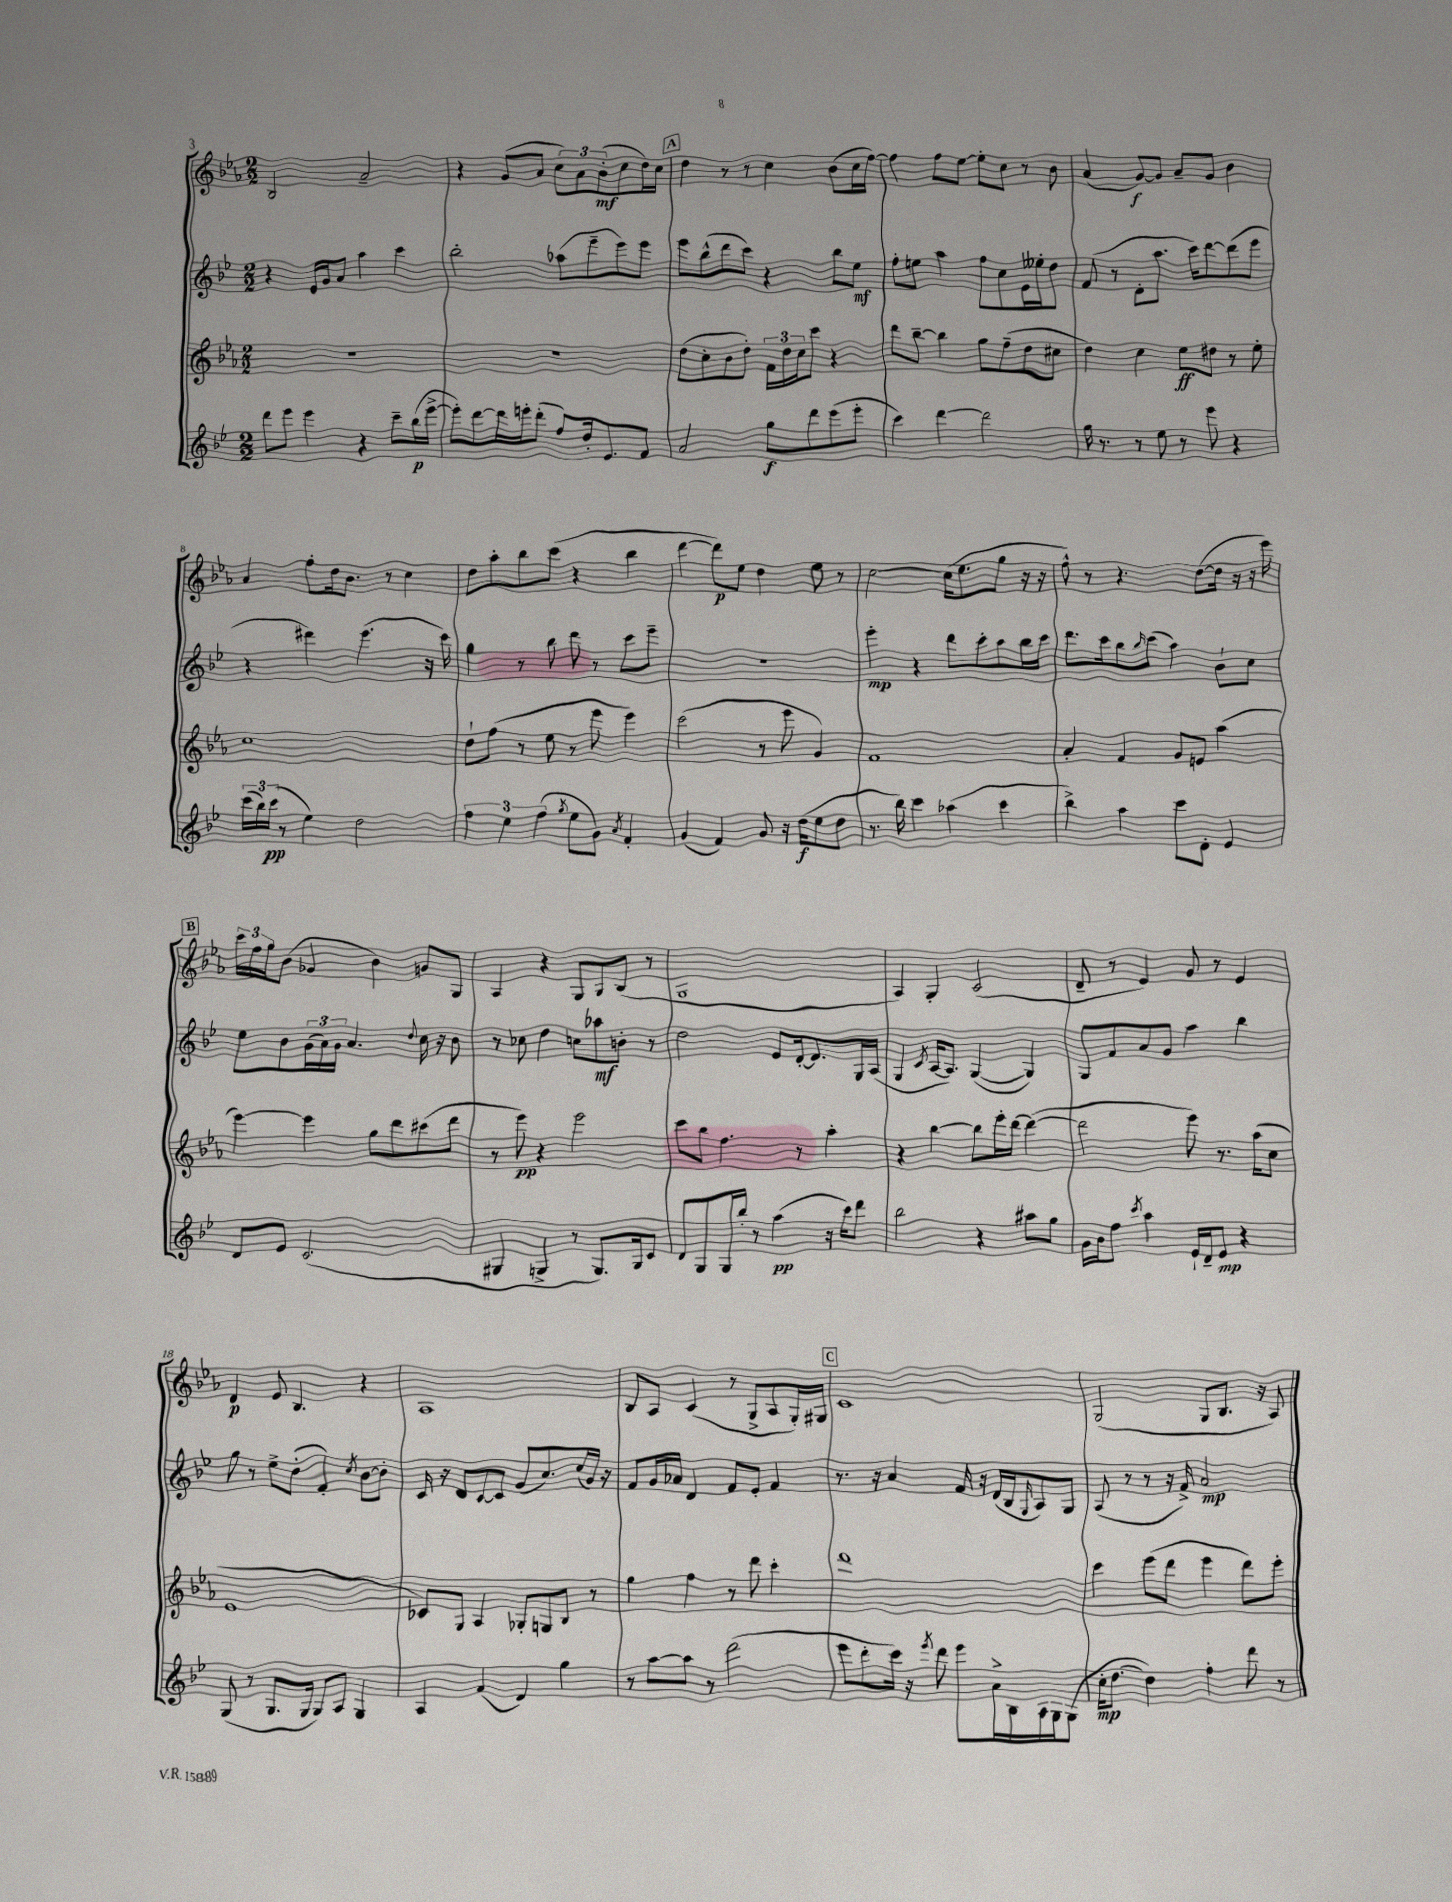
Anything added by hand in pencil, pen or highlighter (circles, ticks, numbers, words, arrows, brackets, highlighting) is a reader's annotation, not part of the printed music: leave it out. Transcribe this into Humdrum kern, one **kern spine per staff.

**kern	**kern	**kern	**kern
*staff4	*staff3	*staff2	*staff1
*clefG2	*clefG2	*clefG2	*clefG2
*k[b-e-]	*k[b-e-a-]	*k[b-e-]	*k[b-e-a-]
*M2/2	*M2/2	*M2/2	*M2/2
8ddd	1r	4r	2B-
8eee-	.	.	.
4eee-	.	16e-	.
.	.	16g	.
.	.	8a	.
4r	.	4aa	2a-~
8ccc~	.	4ccc	.
(16bb-	.	.	.
[16eee-^	.	.	.
=	=	=	=
8eee-'])	1r	2bb-'	4r
[8ddd	.	.	.
16ddd]	.	.	(8g
16eee'	.	.	.
(8ddd'	.	.	8a-
8ff)	.	(8aa-	12cc)
.	.	.	12a-
16dd'	.	8eee-~	.
.	.	.	(12b-'
8.e-	.	.	.
.	.	8eee-)	8cc
8f	.	8eee-	16dd)
.	.	.	16cc
=	=	=	=
2a	(8dd	8eee-	4dd
.	8cc'	(8bb-^^	.
.	8b-	8ddd	8r
.	8dd')	8ccc)	8r
8gg	24f	4r	4cc
.	24dd	.	.
.	24cc	.	.
8ddd	8ccc	.	.
(8eee-	4r	8bb-	(8b-
8eee-'	.	8ee-	16cc
.	.	.	[16ff)
=	=	=	=
4ccc)	8ddd	8ff'	4ff]
.	[8bb-~	8ee	.
[4ddd	4bb-]	4aa	8ff
.	.	.	[8ee-
2ddd]	8gg	8ff	8ee-']
.	(8ff~	8cc	8cc
.	8dd	16e-	8r
.	.	16ee--'	.
.	8cc#	8dd	8b-
=	=	=	=
16gg	4dd)	(8f	(4a-
8.r	.	.	.
.	.	8r	.
8r	4cc	8d'	[8g)
8ee-	.	8.aa	8g]
8r	8ee-	.	8a-~
.	.	16ccc)	.
8eee-	8dd#	[8ddd	8g
4r	8r	(8ddd]	4b-
.	8ee-'	8eee-	.
=	=	=	=
(24ccc	1cc	4r	4a-
24bb-)	.	.	.
(24ccc	.	.	.
8r	.	.	.
4ee-)	.	4ddd#)	8ff'
.	.	.	16dd
.	.	.	8.b-
2dd	.	(4.eee-	.
.	.	.	8r
.	.	.	4cc
.	.	16r	.
.	.	16ccc)	.
=	=	=	=
6ff	8dd`	4gg	8dd
.	(8ff	.	8aa-'
6ee-	.	.	.
.	8r	8r	8bb-
(6ff	.	.	.
.	8ee-	8bb-	(8ccc
8qgg	.	.	.
8ee-	8r	8ddd	4r
8g)	8eee-	8r	.
8qa	.	.	.
4f'	4eee-)	8ccc	4bb-
.	.	8eee-~	.
=	=	=	=
(4g	(2ccc	1r	[4ddd
4f)	.	.	8ddd])
.	.	.	8ee-
8g	8r	.	4dd
16r	8eee-	.	.
(16dd	.	.	.
8ee-	4g)	.	8ee-
8dd	.	.	8r
=	=	=	=
8.r	1f	4eee-'	[2cc
16bb-)	.	.	.
4ccc	.	4r	.
(4aa-	.	8ddd	(16cc]
.	.	.	8.ee-
.	.	8ccc'	.
4ccc	.	8aa	8gg
.	.	16bb-	16r
.	.	16ccc	16r
=	=	=	=
4bb-^)	4a-'	8.ddd	8ff^^)
.	.	.	8r
.	.	16ccc	.
4aa	4f	8bb-	4.r
.	.	16qqbb-	.
.	.	(8ccc	.
8ccc	8g	4aa)	.
8d'	8e	.	([8dd
4e-	(4aa-	8b-`	16dd]
.	.	.	16r
.	.	8cc	16r
.	.	.	16eee-)
=	=	=	=
8d	[4eee-)	8ee-	24ccc
.	.	.	24ff
.	.	.	24gg
8e-	.	8b-	(8b-
(2.c	4eee-]	(24g	4g-
.	.	24a)	.
.	.	24g	.
.	.	4.a	.
.	8gg	.	4b-)
.	8ddd	.	.
.	.	8qqdd	.
.	(8ccc#	16cc	8g
.	.	16r	.
.	8ddd	8b-	8G
=	=	=	=
4G#	8r	8r	4A-
.	8eee-)	8cc-	.
4G^	4r	4dd	4r
8r	2eee-	8cc	8G
8.G)	.	8aa-	8G
.	.	8b'	(8B-
16G	.	.	.
8c	.	8r	8r
=	=	=	=
8d	8ccc	2dd	1G
8G	8bb-	.	.
16G	4.ff	.	.
16bb-'	.	.	.
8r	.	.	.
(4aa	.	8e-	.
.	8r	[16d'	.
.	.	8.d]	.
16r	4aa-'	.	.
16ccc)	.	.	.
8ddd	.	16G	.
.	.	(16A	.
=	=	=	=
2bb-	4r	4G	4A-)
.	.	8qc	.
.	[4bb-	[16A	4G'
.	.	8.A])	.
4r	8bb-]	([4G	(2c
.	16eee-'	.	.
.	[16ddd	.	.
8aa#	(4ddd_	4G])	.
8gg	.	.	.
=	=	=	=
16g	2ddd]	8G	8d~
16b-	.	.	.
8ff	.	8f	8r
8qccc	.	.	.
4aa	.	8a	4e-)
.	.	8g	.
16e-`	8eee-)	4aa	8g
16d~	.	.	.
8e-	8.r	.	8r
4r	.	4bb-	4e-
.	(16aa-	.	.
.	8cc	.	.
=	=	=	=
(8G	1e-	8gg	4d
8r	.	8r	.
8.G	.	8ee-^	8e-
.	.	(8dd'	4.B-
16G	.	.	.
8G)	.	4f')	.
8A	.	.	.
.	.	8qcc	.
4G	.	[8b-	4r
.	.	8b-']	.
=	=	=	=
4A	8c-)	16c	1A-
.	.	16r	.
.	8G	8d	.
(4f	4A-	[8c	.
.	.	8c]	.
4d)	8G-'	(8g	.
.	8G	8.cc)	.
4gg	8B-	.	.
.	.	(16cc	.
.	8r	16g)	.
.	.	16r	.
=	=	=	=
8r	4gg	8f	8B-
[8aa	.	16g	8A-
.	.	16a-	.
8aa]	4ff	4d	(4c
8r	.	.	.
(2ddd	8r	8f	8r
.	8ddd	8e-'	8G^
.	4ccc'	4f	8A-
.	.	.	16G')
.	.	.	16G#
=	=	=	=
8eee-	1ddd	8.r	1c
8ddd'	.	.	.
.	.	16r	.
16ccc)	.	4a	.
16r	.	.	.
8qeee-	.	.	.
8ddd	.	.	.
8eee-	.	16f	.
.	.	16r	.
16a^	.	(16d	.
16B-	.	16B-	.
.	.	16qqG	.
16A	.	8A)	.
16G	.	.	.
(8G	.	8G	.
=	=	=	=
16cc'	4ccc	(8A	(2G
[8.dd	.	.	.
.	.	8r	.
4dd])	(8eee-	8r	.
.	8ddd	16r	.
.	.	16f^)	.
4ff'	4eee-	2a	8G
.	.	.	8.B-
8ddd	8ddd)	.	.
.	.	.	16r
8r	8eee-'	.	8A-)
==	==	==	==
*-	*-	*-	*-
